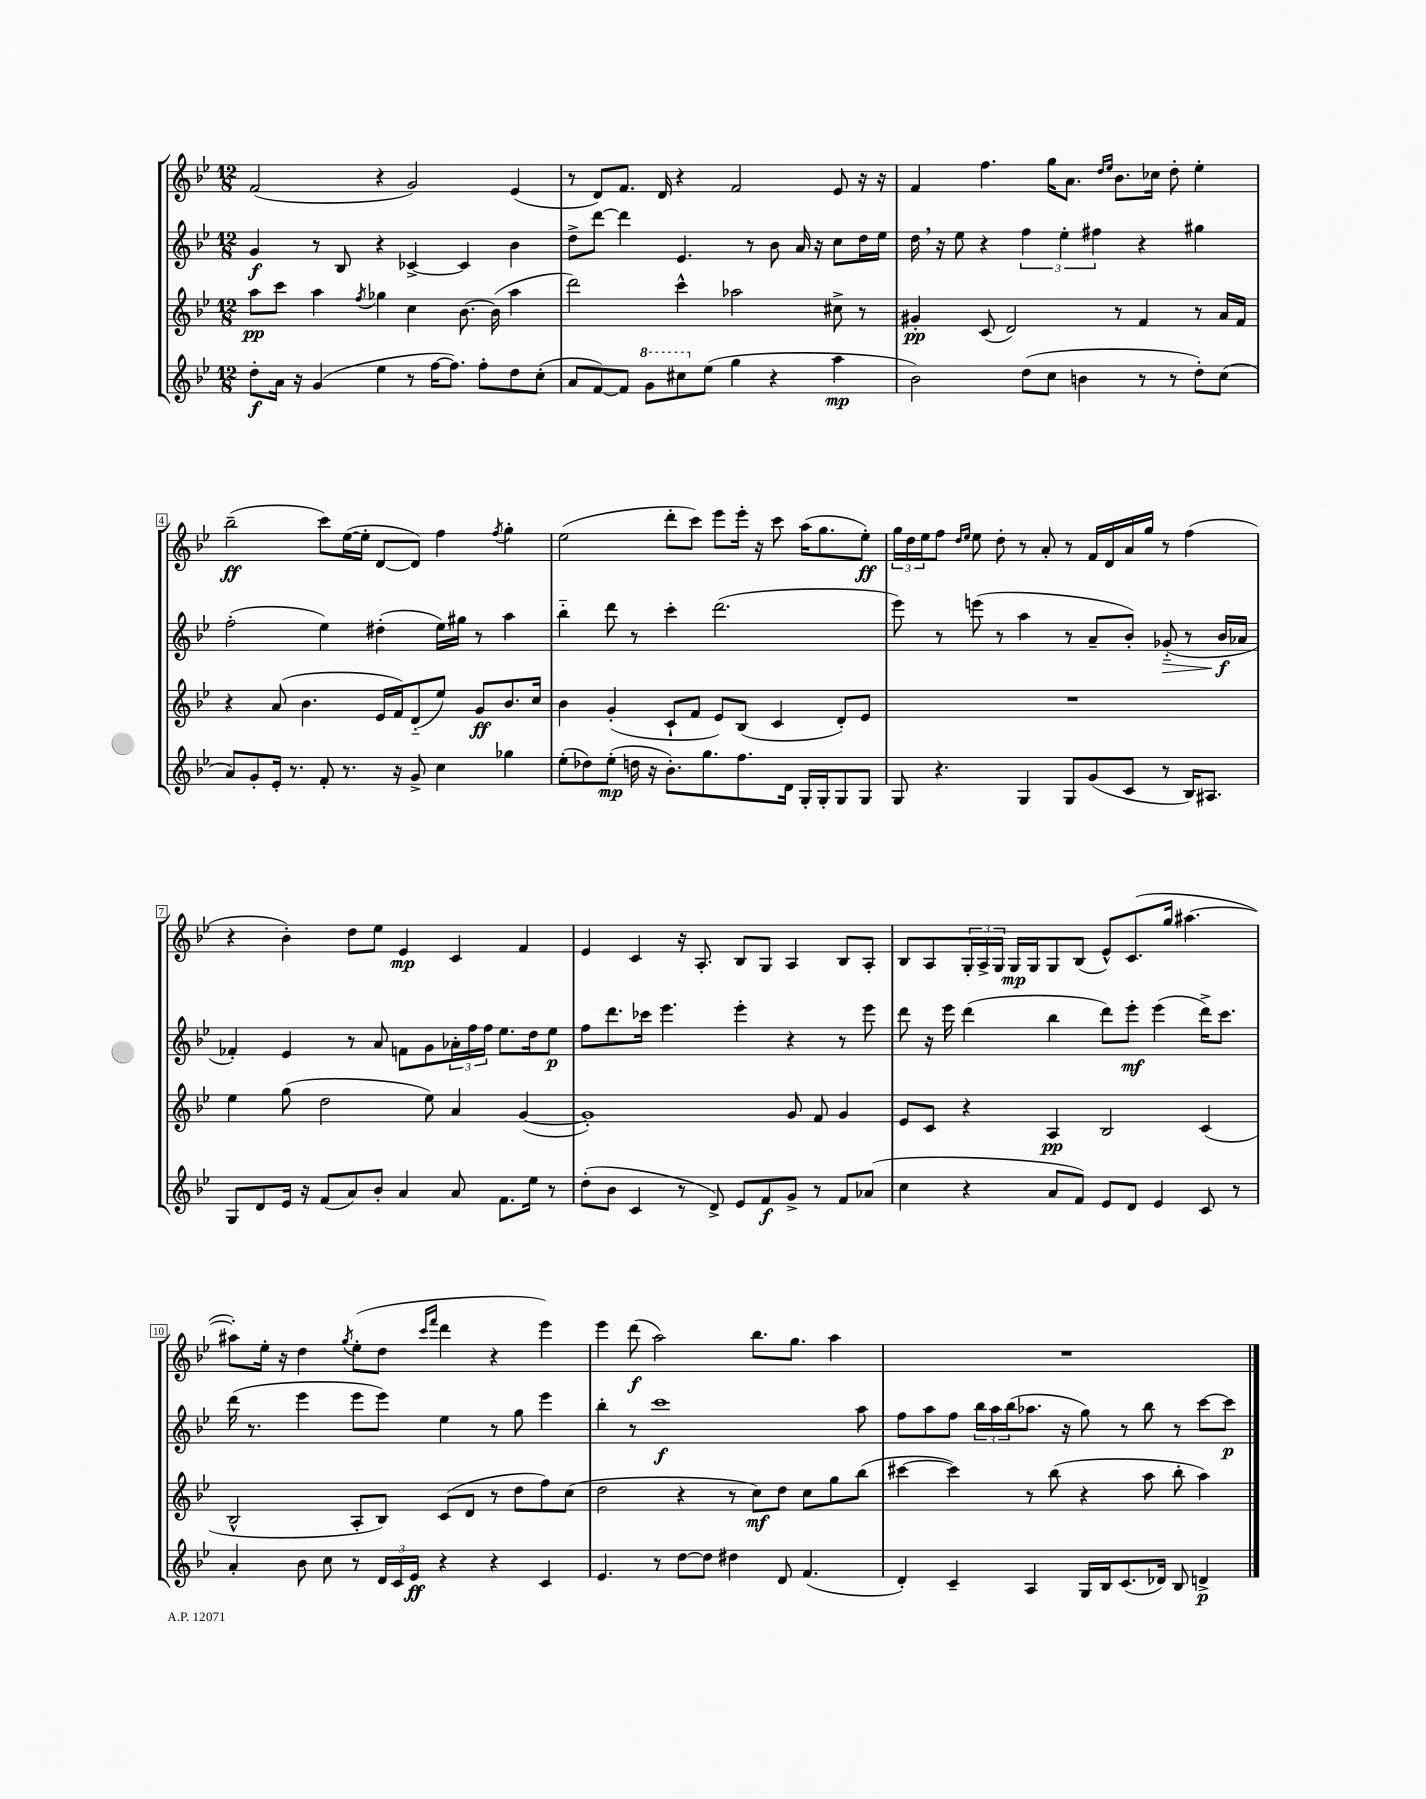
<<
\new StaffGroup <<
\new Staff = "s0" {
    \clef treble \key bes \major \numericTimeSignature \time 12/8
    f'2( r4 g'2) ees'4( |
    r8 d'8) f'8. d'16 r4 f'2 ees'8 r16 r16 |
    f'4 f''4. g''16 a'8. \grace { d''16 ees''16 } bes'8. ces''16 d''8-. ees''4-. |
    bes''2--\ff( c'''8) ees''16~( ees''16-. d'8~ d'8) f''4 \acciaccatura { f''8 } g''4-. |
    ees''2( d'''8-. c'''8) ees'''8 ees'''16-. r16 c'''8 a''16( g''8. ees''8-.\ff) |
    \tuplet 3/2 { g''16 d''16 ees''16 } f''8 \grace { d''16 ees''16 } ees''8 d''8-. r8 a'8-. r8 f'16 d'16 a'16 g''16 r8 f''4( |
    r4 bes'4-.) d''8 ees''8 ees'4\mp c'4 f'4 |
    ees'4 c'4 r16 a8.-. bes8 g8 a4 bes8 a8-. |
    bes8 a8 \tuplet 3/2 { g16-. a16-> g16 } g16\mp g16 g8 bes8( ees'8-^) c'8.( g''16 ais''4.~ |
    ais''8-.) ees''16-. r16 d''4 \acciaccatura { g''8 } ees''8-.( d''8 \grace { c'''16 f'''16 } d'''4 r4 ees'''4) |
    ees'''4 d'''8\f( a''2) bes''8. g''8. a''4 |
    R1. \bar "|." |
}
\new Staff = "s1" {
    \clef treble \key bes \major \numericTimeSignature \time 12/8
    g'4\f r8 bes8 r4 ces'4~-> ces'4 bes'4 |
    d''8-> d'''8~ d'''4 ees'4. r8 bes'8 a'16 r16 c''8 d''16 ees''16 |
    d''16 \breathe r16 ees''8 r4 \tuplet 3/2 { f''4 ees''4-. fis''4 } r4 gis''4 |
    f''2-.( ees''4) dis''4-.( ees''16) gis''16 r8 a''4 |
    bes''4-_ d'''8 r8 c'''4-. d'''2.( |
    ees'''8) r8 e'''8( r8 a''4 r8 a'8-- bes'8-.) ges'8-_\>( r8 bes'16\f\! aes'16 |
    fes'4-.) ees'4 r8 a'8 f'8 g'8 \tuplet 3/2 { aes'16-. f''16 f''16 } ees''8. d''16 ees''8\p |
    f''8 d'''8. ces'''16 ees'''4. ees'''4-. r4 r8 ees'''8 |
    d'''8 r16 ees'''16 d'''4( bes''4 d'''8) ees'''8-.\mf ees'''4( d'''16->) c'''8. |
    d'''16( r8. ees'''4 ees'''8 ees'''8) ees''4 r8 g''8 ees'''4 |
    bes''4-. r8 c'''1\f a''8 |
    f''8 a''8 f''8 \tuplet 3/2 { bes''16 a''16 bes''16( } aes''8. r16 g''8) r8 bes''8 r8 c'''8~ c'''8\p \bar "|." |
}
\new Staff = "s2" {
    \clef treble \key bes \major \numericTimeSignature \time 12/8
    a''8\pp c'''8 a''4 \acciaccatura { f''8 } ges''4 c''4 bes'8.~ bes'16( a''4 |
    d'''2) c'''4-^ aes''2 cis''8-> r8 |
    gis'4-.\pp c'8( d'2) r8 f'4 r8 a'16 f'16 |
    r4 a'8( bes'4. ees'16 f'16) d'8-_( ees''8) g'8\ff bes'8. c''16 |
    bes'4 g'4-.( c'8-! f'8 ees'8) bes8( c'4 d'8-.) ees'8 |
    R1. |
    ees''4 g''8( d''2 ees''8) a'4 g'4~( |
    g'1-.) g'8 f'8 g'4 |
    ees'8 c'8 r4 a4\pp bes2 c'4( |
    bes2-^ a8-. bes8) c'8( d'8 r8 d''8 f''8) c''8( |
    d''2 r4 r8 c''8\mf) d''8 c''8 g''8 bes''8( |
    cis'''4~ cis'''4) r8 bes''8( r4 a''8 bes''8-. a''4) \bar "|." |
}
\new Staff = "s3" {
    \clef treble \key bes \major \numericTimeSignature \time 12/8
    d''8-.\f a'16 r16 g'4( ees''4 r8 f''16~ f''8.) f''8-. d''8 c''8-.( |
    a'8 f'8~) f'8 \ottava #1 g''8 cis'''8 \ottava #0 ees''8( g''4 r4 a''4\mp |
    bes'2) d''8( c''8 b'4 r8 r8 d''8-.) c''8( |
    a'8) g'8-. ees'16-. r8. f'8-. r8. r16 g'8-> c''4 ges''4 |
    ees''8-.( des''8) ees''8-.\mp( d''16 r16 bes'8.-.) g''8. f''8. d'16 g16-. g16-. g8 g8 |
    g8 r4. g4 g8 g'8( c'8 r8 bes16) ais8. |
    g8 d'8 ees'16 r16 f'8( a'8) bes'8-. a'4 a'8 f'8. ees''16 r8 |
    d''8-.( bes'8 c'4 r8 d'8->) ees'8 f'8\f g'8-> r8 f'8 aes'8( |
    c''4 r4 a'8 f'8) ees'8 d'8 ees'4 c'8 r8 |
    a'4-. bes'8 c''8 r8 \tuplet 3/2 { d'16 c'16 ees'16\ff } r4 r4 c'4 |
    ees'4. r8 d''8~ d''8 dis''4 d'8 f'4.( |
    d'4-.) c'4-- a4 g16 bes16 c'8.( des'16) bes8 d'4->\p \bar "|." |
}
>>
>>
\layout { \context { \Score \override BarNumber.stencil = #(make-stencil-boxer 0.1 0.3 ly:text-interface::print) } }
